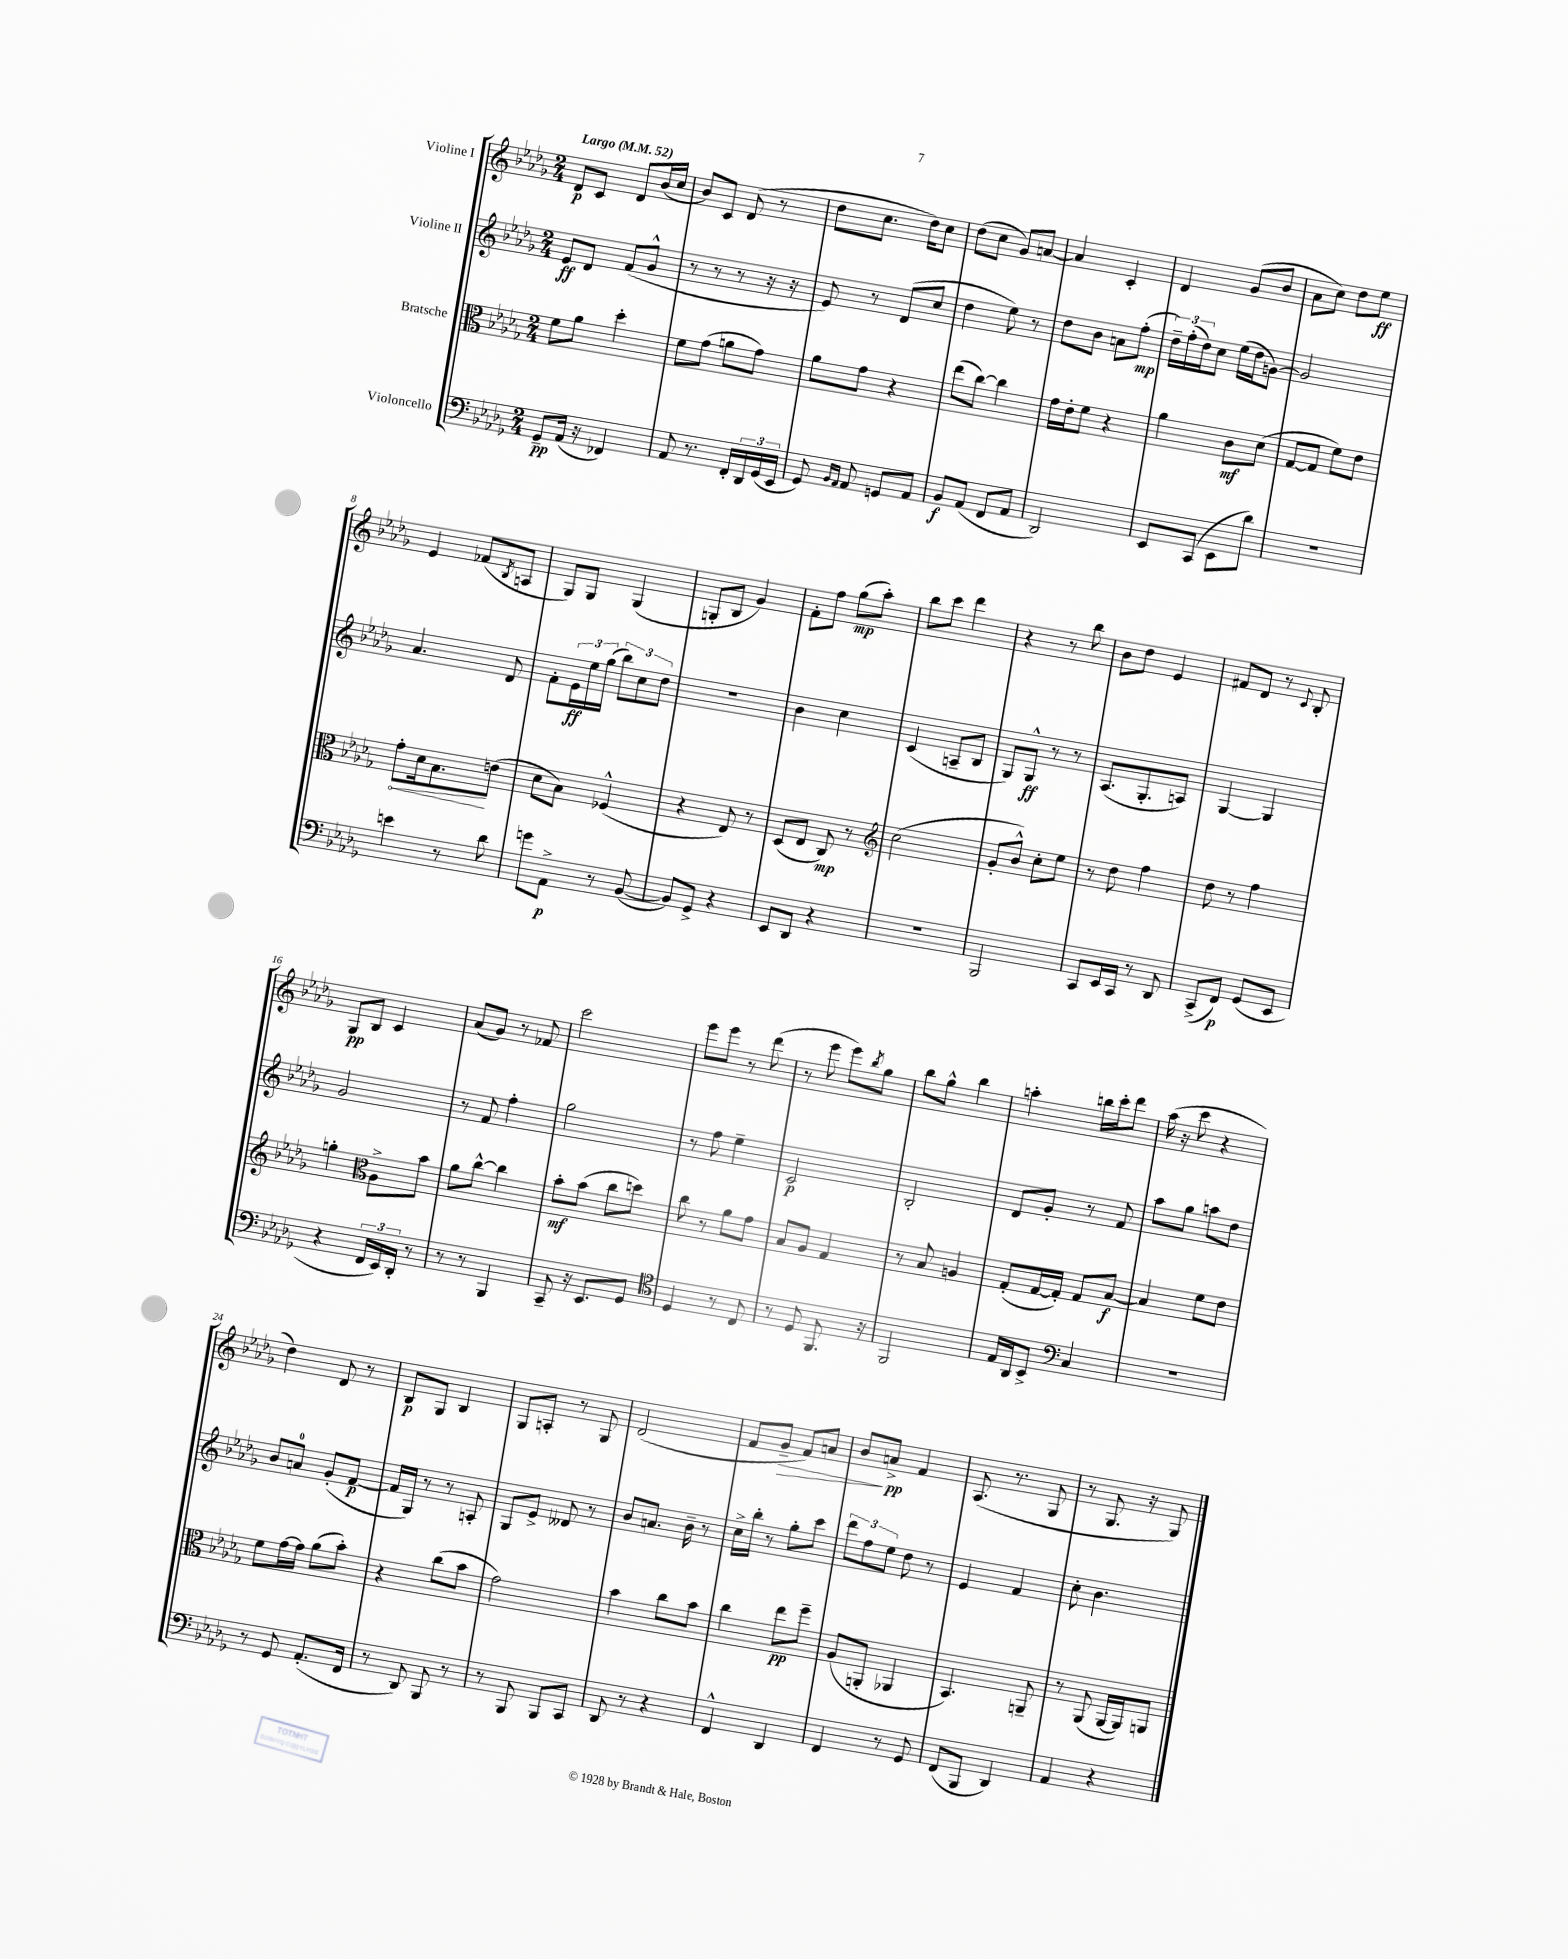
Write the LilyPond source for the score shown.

<<
\new StaffGroup <<
\new Staff = "s0" \with { instrumentName = "Violine I" } {
    \clef treble \key des \major \numericTimeSignature \time 2/4 \tempo "Largo" 4 = 52
    des'8\p c'8 des'8 bes'16( c''16 |
    bes'8) c'8 des'8( r8 |
    des''8 c''8. des''16) c''8 |
    des''8( c''8 ges'8) a'8~ |
    a'4 c'4-. |
    des'4 ges'8( bes'8 |
    aes'8 c''8) des''8 ees''8\ff |
    ees'4 fes'8( \acciaccatura { bes8 } a8 |
    ges8) ges8 ges4( |
    g8-. bes8 ges'4) |
    f'8-. f''8 ges''8\mp( aes''8-.) |
    bes''8 c'''8 des'''4 |
    r4 r8 bes''8 |
    bes'8 des''8 ees'4 |
    fis'8 des'8 r8 \appoggiatura { c'8 } bes8-. |
    ges8\pp bes8 c'4 |
    aes'8( ges'8) r8 fes'8 |
    c'''2 |
    ees'''8 ees'''8 r8 des'''8( |
    r8 ees'''8 ees'''8) \acciaccatura { bes''8 } ges''8 |
    bes''8 ges''8-^ bes''4 |
    a''4-. b''16 c'''16-. des'''8 |
    aes''16( r16 c'''8 r4 |
    des''4) des'8 r8 |
    bes8\p ges8 bes4 |
    ges8 a8-. r8 ges8 |
    des'2( |
    f'8 ges'8--\> f'8) a'8 |
    bes'8\! a'8->\pp f'4 |
    aes8.( r8. ges8 |
    r8 ges8. r16 ges8) \bar "|." |
}
\new Staff = "s1" \with { instrumentName = "Violine II" } {
    \clef treble \key des \major \numericTimeSignature \time 2/4
    ees'8\ff des'8 f'8( ges'8-^ |
    r8 r8 r8 r16 r16 |
    ees'8) r8 des'8( c''8 |
    des''4 ees''8) r8 |
    des''8 bes'8 a'8 f''8-.\mp( |
    \tuplet 3/2 { des''16--) f''16-.( des''16) } c''8 ees''16( des''16 g'8~) |
    g'2 |
    aes'4. des'8 |
    f'8-. \tuplet 3/2 { ees'16\ff ees''16 ges''16( } \tuplet 3/2 { bes''8) c''8 des''8 } |
    r2 |
    bes'4 c''4 |
    c'4( a8-- bes8 |
    ges8) ges8-^\ff r8 r8 |
    aes8.( ges8.-. a8) |
    ges4~ ges4 |
    ges'2 |
    r8 f'8 f''4-. |
    ges''2 |
    r8 f''8 ees''4-- |
    c'2\p |
    bes2-. |
    des'8 ges'8-. r8 f'8 |
    aes''8 ges''8 a''8 des''8 |
    bes'8 a'8-0 ges'8-.( f'8~\p |
    f'16 ges16) r8 r8 a8-. |
    ges8 ees'8-> deses'8 r8 |
    bes'8 a'8. bes'16-- r8 |
    c''16-> bes''16-. r8 ges''8-. c'''8 |
    \tuplet 3/2 { des'''8 f''8 ees''8 } des''8 r8 |
    ees'4 f'4 |
    c''8-. bes'4. \bar "|." |
}
\new Staff = "s2" \with { instrumentName = "Bratsche" } {
    \clef alto \key des \major \numericTimeSignature \time 2/4
    f'8 aes'8 des''4-. |
    f'8 ges'8( a'8 ges'8) |
    aes'8 ges'8 r4 |
    ees''8( c''8~) c''4 |
    ges'16 ees'16-. f'8 r4 |
    aes'4 c'8\mf des'8( |
    ges8~ ges8 f'8) ees'8 |
    \once \override Hairpin.circled-tip = ##t ges'8-.\< des'16 bes8.\! e'8( |
    des'8 bes8) fes4-^( |
    r4 ees8) r8 |
    des8( ees8 c8\mp) r8 |
    \clef treble c''2( |
    ges'8-. bes'8-^) c''8-. ees''8 |
    r8 des''8 f''4 |
    des''8 r8 f''4 |
    g''4-. \clef alto aes8-> bes'8 |
    aes'8 c''8~-^ c''4 |
    bes'8-.\mf bes'8( c''8 d''8) |
    c''8 r8 aes'8 ges'8 |
    bes8 aes8 ges4 |
    r8 bes8 a4 |
    ges8-.( ges16~ ges16-.) ges8 bes8~\f |
    bes4 f'8 ees'8 |
    f'8 ges'16~ ges'16 aes'8( bes'8-.) |
    r4 c''8( bes'8 |
    ges'2) |
    bes'4 c''8 bes'8 |
    c''4 ees''8\pp f''8-- |
    aes8( a,8-. aes,4 |
    bes,4.) a,8-- |
    r8 aes,8( aes,16~ aes,16) a,8 \bar "|." |
}
\new Staff = "s3" \with { instrumentName = "Violoncello" } {
    \clef bass \key des \major \numericTimeSignature \time 2/4
    ges,8--\pp aes,16( r16 fes,4) |
    aes,8 r8. f,16-. \tuplet 3/2 { des,16 ges,16( ees,16 } |
    ges,8) \grace { bes,16 aes,16 } aes,8 g,8 aes,8 |
    bes,8\f aes,8( f,8 aes,8 |
    des,2) |
    ees,8 c,8( ees,8 des'8) |
    R2 |
    e'4 r8 des'8 |
    g'8 aes,8->\p r8 bes,8~( |
    bes,8) ges,8-> r4 |
    ees,8 des,8 r4 |
    R2 |
    bes,,2 |
    c,8 ees,16 c,16 r8 des,8 |
    c,8->( f,8\p) ges,8( ees,8 |
    r4 \tuplet 3/2 { f,16 ees,16) des,16-. } r8 |
    r8 r8 bes,,4 |
    c,8-- r16 ees,8. ges,8 |
    \clef tenor des4 r8 c8 |
    r8 des8 f,8. r16 |
    f,2 |
    ees16 aes,16 bes,8-> \clef bass c4 |
    R2 |
    r8 ges,8 aes,8.-.( f,16 |
    r8 des,8) bes,,8 r8 |
    r8 bes,,8 bes,,8 c,8 |
    des,8 r8 r4 |
    f,4-^ des,4 |
    f,4 r8 ges,8 |
    f,8( bes,,8 des,4) |
    aes,4 r4 \bar "|." |
}
>>
>>
